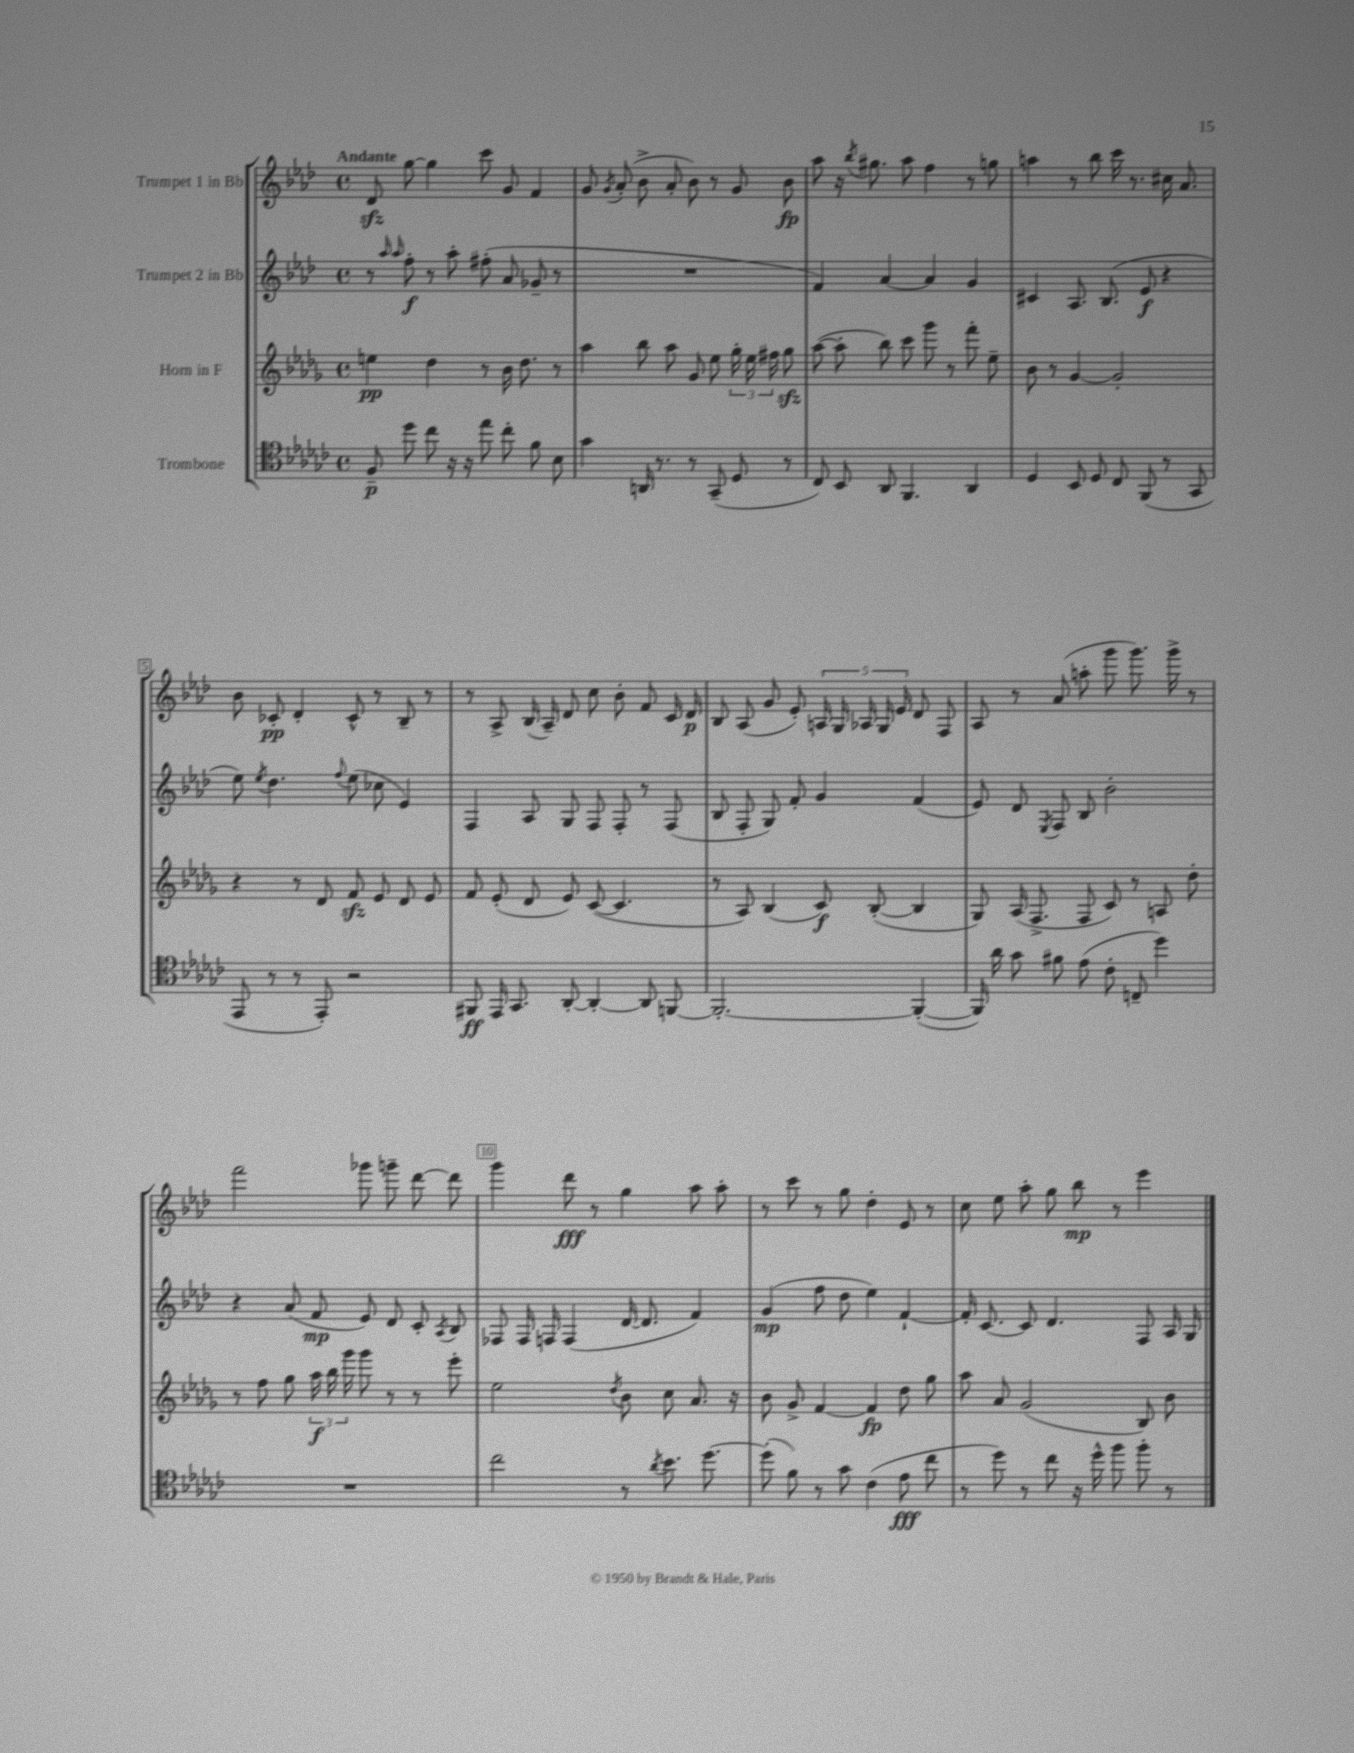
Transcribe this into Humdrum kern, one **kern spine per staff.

**kern	**kern	**kern	**kern
*staff4	*staff3	*staff2	*staff1
*clefC4	*clefG2	*clefG2	*clefG2
*k[b-e-a-d-g-c-]	*k[b-e-a-d-g-]	*k[b-e-a-d-]	*k[b-e-a-d-]
*M4/4	*M4/4	*M4/4	*M4/4
*met(c)	*met(c)	*met(c)	*met(c)
8F~/	4ee\	8r	8d-/
.	.	16qqaa-/	.
.	.	16qqaa-/	.
8dd-\	.	8ff'\	[8gg\
8cc-\	4dd-\	8r	4gg\]
16r	.	8aa-'\	.
16r	.	.	.
8ee-\	8r	(8ff#'\	8ccc\
8cc-'\	16b-\	8a-/	8g/
.	8.dd-\	.	.
8f\	.	8g-~/	4f/
8B-\	8r	8r	.
=	=	=	=
4g-\	4aa-\	1r	8g/
.	.	.	8qg/
.	.	.	(8a-'/
16AA/	8bb-\	.	8b-^\
8.r	.	.	.
.	8aa-\	.	8a-'/
8r	8g-/	.	8b-\)
(8GG-~/	8ee-\	.	8r
8D-/	24gg-'\	.	8g/
.	24ee-\	.	.
.	24ff#\	.	.
8r	8gg-\	.	8b-\
=	=	=	=
8C-/)	([8aa-\	4f/)	8aa-\
8BB-/	8aa-'\]	.	16r
.	.	.	8qbb-/
.	.	.	8.gg#\
8AA-/	8bb-\)	[4a-/	.
4.FF/	8ccc\	.	8aa-\
.	8ggg-\	4a-/]	4ff\
.	8r	.	.
4AA-/	8fff'\	4g/	8r
.	8ee-~\	.	8gg\
=	=	=	=
4D-/	8b-\	4c#/	4aa\
.	8r	.	.
8BB-/	[4g-/	8.A-/	8r
8D-/	.	.	8bb-\
.	.	(8.B-/	.
8C-/	2g-'/]	.	16ccc\
.	.	.	8.r
(8FF/	.	8e-/	.
8r	.	4r	16cc#\
.	.	.	8.a-/
8GG-/	.	.	.
=	=	=	=
8EE-/	4r	8ee-\)	8b-\
.	.	8qee-/	.
8r	.	4.dd-\	8c-'/
8r	8r	.	4d-'/
8EE-'/)	8d-/	.	.
.	.	8qqff/	.
2r	8f/	(8ee-\	8c-^^/
.	8e-/	8cc-\	8r
.	8d-/	4e-/)	8B-~/
.	8e-/	.	8r
=	=	=	=
8FF#/	8f/	4F/	8r
16EE-/	(8e-'/	.	8A-^/
8.GG-/	.	.	.
.	8d-/	8A-/	(16B-/
.	.	.	16A-~/)
[8AA-'/	8e-/)	8G/	8d-/
4AA-'/_	([8c/	8F/	8cc\
.	4.c/]	8F'/	8b-'\
8AA-/]	.	8r	8f/
[8FF/	.	(8F/	16c/
.	.	.	16d-/
=	=	=	=
2.FF'/_	8r	8B-/	8B-/
.	8A-/)	8F'/	(8A-/
.	(4B-/	8G/)	8g/
.	.	8f'/	8e-'/)
.	8c/)	4g/	20A/
.	.	.	20G/
.	.	.	20A-/
.	([8B-'/	.	.
.	.	.	20G/
.	.	.	20e-/
(4FF'/_	4B-/]	(4f/	8d-/
.	.	.	8F/
=	=	=	=
16FF/])	8G-/)	8e-/)	8A-/
16a-\	.	.	.
8g-\	(16A-/	8d-/	8r
.	8.F^/	.	.
.	.	8qE-/	.
8f#\	.	8F/	(8a-/
(8e-\	8F/	8B-/	8aa'\
8c-'\	8c/)	2b-'\	8ggg\
8C~/	8r	.	8.ggg\)
4dd-\)	8A/	.	.
.	.	.	16ggg^\
.	8dd-'\	.	8r
=	=	=	=
1r	8r	4r	2fff\
.	8ff\	.	.
.	8gg-\	(8a-/	.
.	24aa-\	8f/	.
.	24bb-\	.	.
.	24ggg-\	.	.
.	8ggg-\	8e-/)	8ggg-\
.	8r	8d-/	8ggg~\
.	8r	8c'/	[8ddd-\
.	.	8qA-/	.
.	8eee-'\	8B-/	8ddd-\]
=	=	=	=
2cc-\	2ee-\	8F-/	4ggg\
.	.	16F-/	.
.	.	16F/	.
.	.	(4F/	8ddd-\
.	.	.	8r
.	8qdd-/	.	.
8r	8b-\	[16d-/	4gg\
.	.	8.d-/]	.
8qa-/	.	.	.
8.b-\	8cc\	.	.
.	8.a-/	4f/)	8aa-\
[8.dd-\	.	.	.
.	.	.	8aa-'\
.	16r	.	.
=	=	=	=
(8dd-'\]	8b-\	(4g/	8r
8f\)	8g-^/	.	8ccc\
8r	[4f/	8ff\	8r
8g-\	.	8dd-\	8gg\
(4c-\	4f/]	4ee-\)	4dd-'\
8e-\	8dd-\	[4f`/	8e-/
8cc-\	8gg-\	.	8r
=	=	=	=
8r	8aa-\	16f'/]	8cc\
.	.	[8.c/	.
8dd-\)	8a-/	.	8ee-\
8r	(2g-/	8c/]	8aa-'\
8cc-\	.	4.d-/	8gg\
16r	.	.	8bb-\
16dd-^^\	.	.	.
8ff\	.	.	8r
8ff'\	8B-/)	8F/	4eee-\
8r	8b-\	16A-/	.
.	.	16G/	.
==	==	==	==
*-	*-	*-	*-
